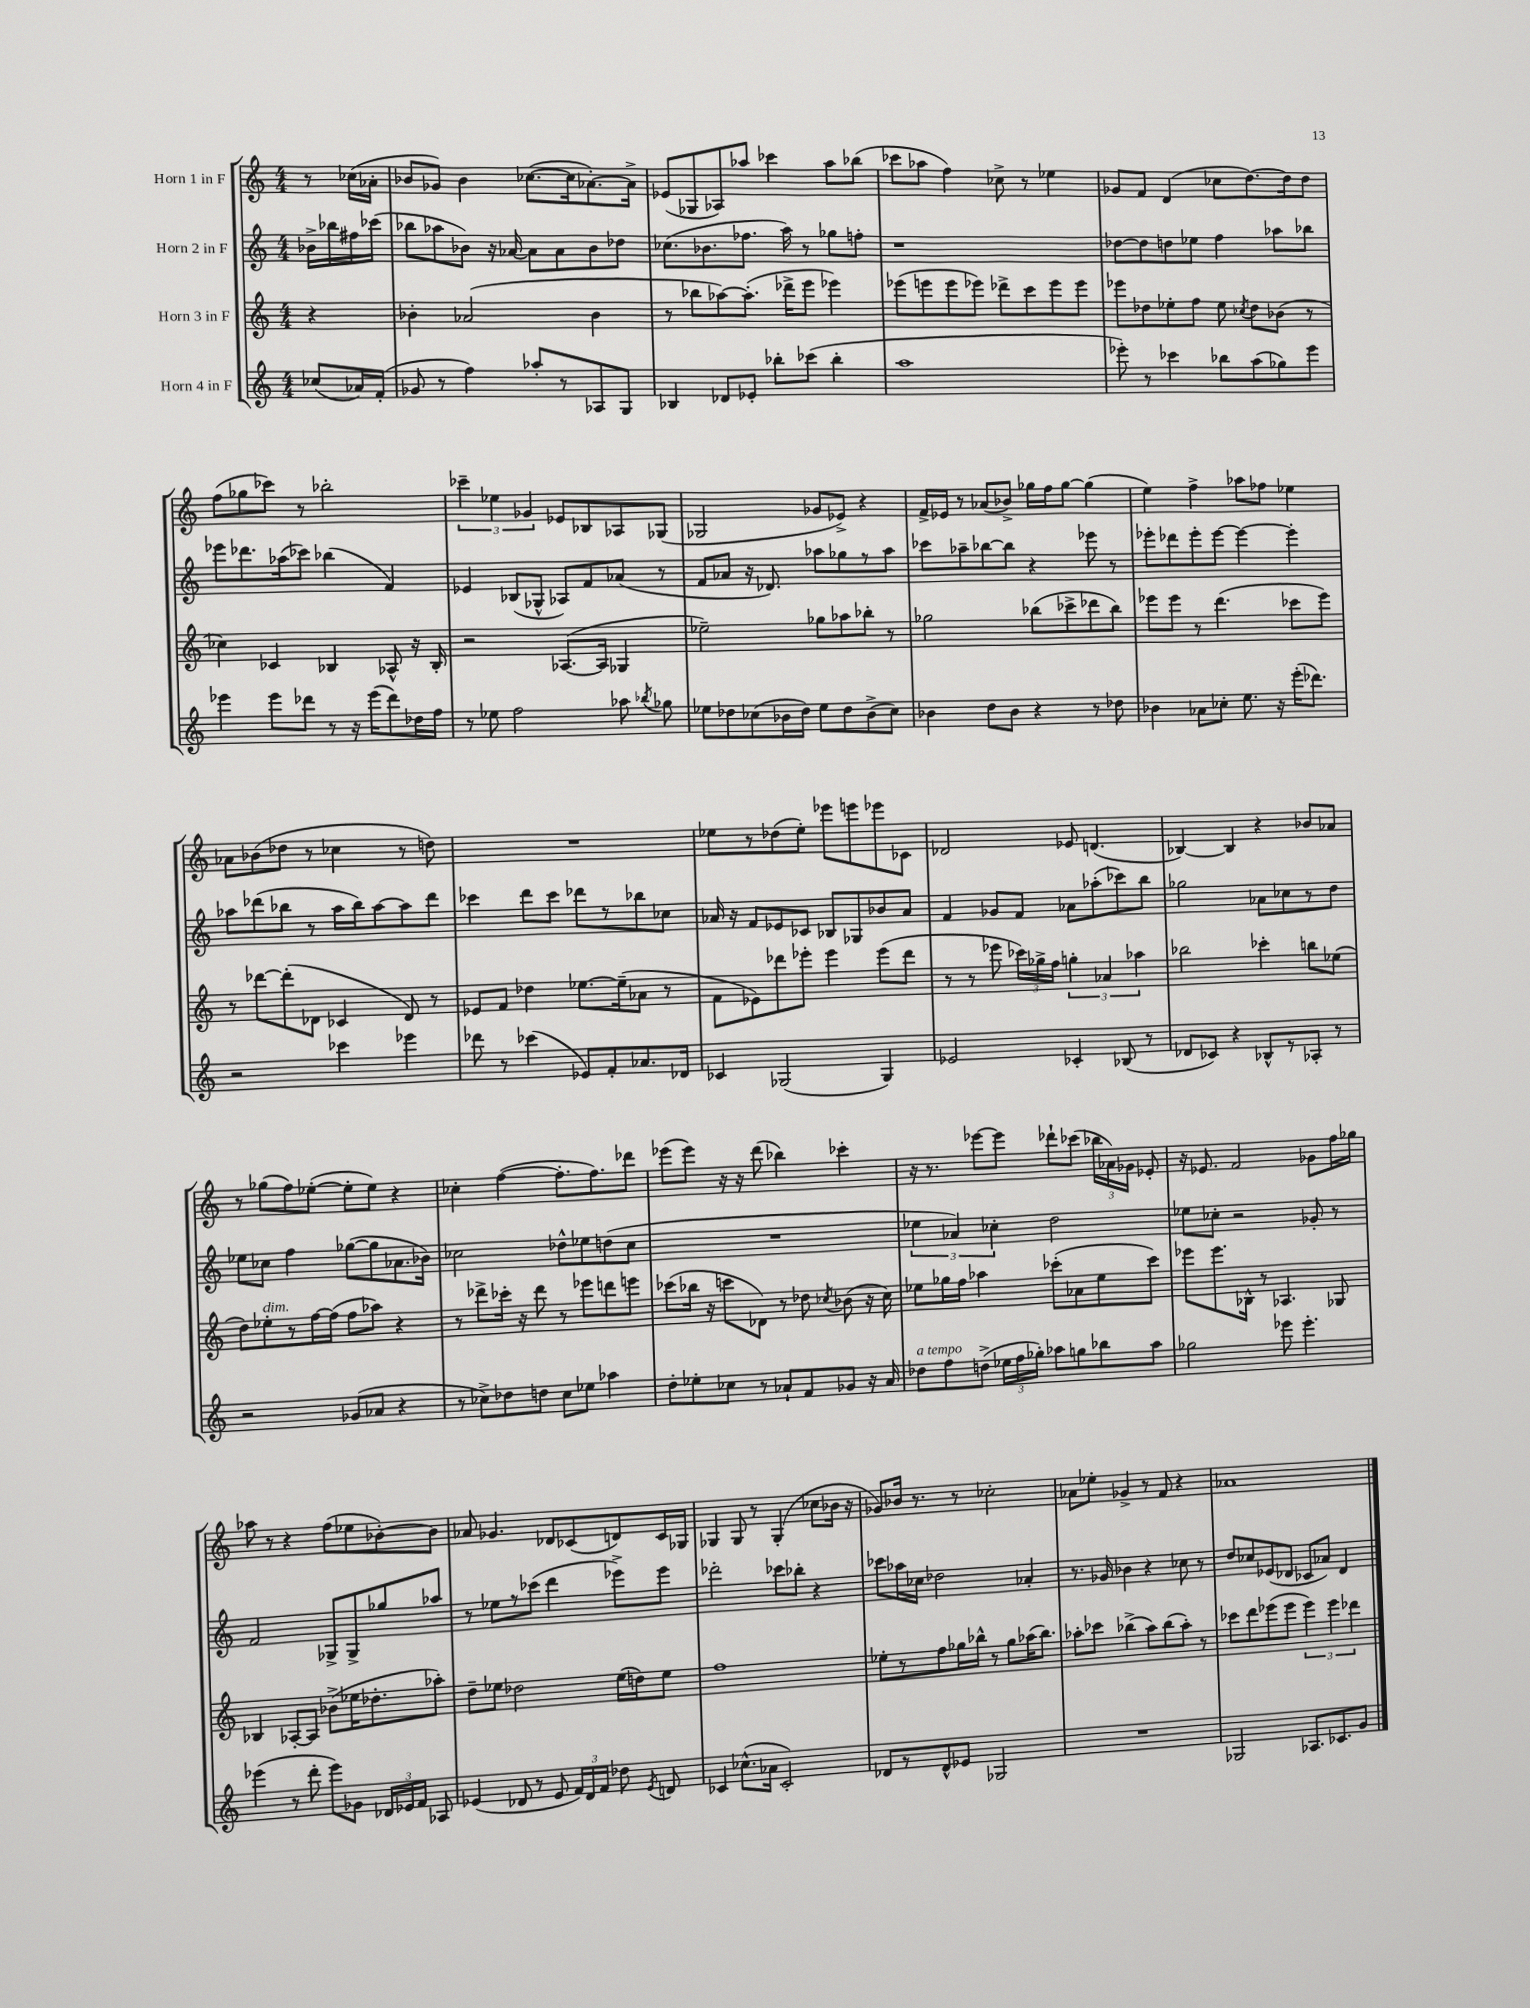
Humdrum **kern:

**kern	**kern	**kern	**kern
*staff4	*staff3	*staff2	*staff1
*clefG2	*clefG2	*clefG2	*clefG2
*k[]	*k[]	*k[]	*k[]
*M4/4	*M4/4	*M4/4	*M4/4
(8cc-	4r	16b-^	8r
.	.	16bb-	.
16a-)	.	16ff#	(16cc-
(16f'	.	(16ccc-	16a-'
=	=	=	=
8g-	4b-'	8bb-	8b-
8r	.	8aa-	8g-)
4ff)	(2a-	8b-)	4b-
.	.	16r	.
.	.	[16a-	.
8aa-'	.	8a-]	([8.cc-
8r	.	8a-	.
.	.	.	16cc-]
8A-	4b-	8b-	[8.a-')
8G	.	8dd-	.
.	.	.	16a-^]
=	=	=	=
4B-	8r	(8.cc-	(8e-
.	8bb-	.	8G-
.	.	8.b-	.
8d-	[8aa-)	.	8A-)
8e-'	(8.aa-']	8.ff-	8aa-
8bb-'	.	.	4ccc-
.	16ddd-^	16aa)	.
(8ccc-	8eee	8r	.
4bb-'	4eee-)	8gg-	8aa-
.	.	8ff'	(8bb-
=	=	=	=
1aa	(8eee-	1r	8ccc-
.	8eee	.	8aa-
.	8eee	.	4ff)
.	8eee-)	.	.
.	8ddd-^	.	8cc-^
.	8ccc	.	8r
.	8eee-	.	4ee-
.	8eee-	.	.
=	=	=	=
8eee-')	8eee-	[8dd-	8g-
8r	8dd-	8dd-]	8f
4ccc-	8ee-'	8dd	(4d
.	8ff	8ee-	.
8bb-	8ee-	4ff	8cc-
.	8qcc-	.	.
(8aa	8dd-	.	[8.dd)
8gg-)	(8b-	8aa-	.
.	.	.	16dd]
8eee-	8r	8bb-	8dd
=	=	=	=
4eee-	4cc-)	8eee-	(8ff
.	.	8.ddd-	8gg-
8eee-	4c-	.	8ccc-)
.	.	(16aa-	.
8ddd-	.	8ccc-)	8r
8r	4B-	(4bb-	2bb-'
16r	.	.	.
(16eee-	.	.	.
8ddd-)	8A-^^	4f)	.
16dd-	16r	.	.
16ff	16B-'	.	.
=	=	=	=
8r	2r	4e-	6ccc-~
8ee-	.	.	.
.	.	.	6ee-
2ff	.	(8B-	.
.	.	.	6g-
.	.	8G-^^	.
.	([8.A-	8A-)	8e-
.	.	8f	8B-
.	16A-]	.	.
8aa-	4G-	(8a-	8A-
8qbb-	.	.	.
8gg-	.	8r	(8G-
=	=	=	=
8ee-	2ee-~)	8f	2G-
8dd-	.	8a-	.
(8cc-	.	16r	.
.	.	8.d-)	.
16b-	.	.	.
16dd-)	.	.	.
8ee-	8gg-	8aa-	8g-
8dd-	8aa-	8gg-	8e-^)
(8b-^	8bb-'	8r	4r
8cc-)	8r	8aa-	.
=	=	=	=
4b-	2gg-	8ccc-	16f^
.	.	.	16e-
.	.	8aa-~	8r
8dd	.	[8bb-	(8a-
8b-	.	8bb-]	8b-^)
4r	(8bb-	4r	16gg-
.	.	.	16ff
.	8ccc-^	.	[8gg-
8r	8ddd-	8eee-	(4gg-]
8dd-	8bb-)	8r	.
=	=	=	=
4b-	8eee-	8eee-'	4ee)
.	8eee-	8ddd-	.
8a-	8r	8eee-'	4ff^
8cc-'	(4.ddd	[8eee-	.
8.ee	.	4eee-_	8aa-
.	.	.	8ff-
16r	.	.	.
(16eee'	8ccc-	4eee-']	4ee-
8.ddd-)	.	.	.
.	8eee-)	.	.
=	=	=	=
2r	8r	8aa-	8a-
.	[8ddd-	(8ddd-	(8b-
.	(8ddd-']	8bb-	8dd-
.	8d-	8r	8r
4ccc-	4c-	16aa-	4cc-
.	.	16bb-)	.
.	.	[8aa-	.
4eee-	8d-)	8aa-]	8r
.	8r	8ddd-	8dd)
=	=	=	=
8ddd-	8e-	4ccc-	1r
8r	8f	.	.
(4ccc-	4dd-	8ddd	.
.	.	8ccc-	.
8e-)	[8.ee-	8ddd-	.
8f'	.	8r	.
.	(16ee-~]	.	.
8.a-	8a-	8bb-	.
.	8r	8cc-	.
16d-	.	.	.
=	=	=	=
4c-	8f	16a-	8ee-
.	.	16r	.
.	8e-)	8f	8r
(2G-	8ddd-	8e-	(8dd-
.	8eee-'	8c-	8ee-')
.	4eee-	8B-	8eee-
.	.	8G-	8eee
4G-)	(8eee-	8b-	8eee-
.	8ddd-	8a-	8c-
=	=	=	=
2e-	8r	4f	2d-
.	8r	.	.
.	8eee-	8g-	.
.	24ccc-)	8f	.
.	24gg-^	.	.
.	24ff	.	.
4c-'	6gg'	8a-	8e-
.	.	(8aa-'	(4.d
.	6a-	.	.
(8B-	.	8ccc-)	.
.	6aa-	.	.
8r	.	8bb	.
=	=	=	=
8d-	2bb-	2gg-	[4B-)
8c-)	.	.	.
4r	.	.	4B-]
8B-^^	4ccc-'	8a-	4r
8r	.	8cc-	.
8A-'	8bb	8r	8b-
8r	(8ee-	8dd	8a-
=	=	=	=
2r	8dd)	8ee-	8r
.	8ee-'	8cc-	(8gg-
.	8r	4ff	8ff)
.	[16ff	.	([8ee-'
.	(16ff]	.	.
(8g-	8ff	([8gg-	8ee-']
8a-	8aa-)	8gg-]	8ee-)
4r	4r	8.a-	4r
.	.	16b-)	.
=	=	=	=
8r	8r	2cc-	4cc-'
8cc-^)	8ddd-^	.	.
8dd-	16ccc-'	.	([4ff
.	16r	.	.
8dd	8ddd-	.	.
8cc-	8r	8dd-^^	8.ff']
8ee-	8eee-	8ee-	.
.	.	.	8.ff)
4aa-	8ddd	(8dd	.
.	8eee	8cc-	8ddd-
=	=	=	=
8dd'	(8ccc-	1r	(8eee-
8ee-'	16bb-	.	8eee-)
.	16r	.	.
8cc-	8ccc	.	16r
.	.	.	16r
8r	8d-)	.	(8ddd
8a-`	8r	.	4bb-)
8f	8dd-	.	.
.	8qcc-	.	.
8g-	(8b-	.	4ccc-'
16r	16r	.	.
16a-	16cc-)	.	.
=	=	=	=
8dd-	8ee-	6ee-	16r
.	.	.	8.r
8ff	16gg-	.	.
.	.	6a-)	.
.	16ff	.	.
(8dd^	4aa-	.	[8eee-
.	.	6cc-'	.
24ee-	.	.	8eee-]
24ff	.	.	.
24gg-')	.	.	.
8aa-	(8ccc-'	2dd	8ddd-`
8gg	8a-	.	(8ccc-
8bb-	8ee-	.	24bb-
.	.	.	24a-)
.	.	.	24g-
8aa-	8ccc-)	.	8e-'
=	=	=	=
2gg-	8eee-	8ee-	16r
.	.	.	8.e-
.	8.eee-	8cc-'	.
.	.	2r	2f
.	16B-^^	.	.
.	8r	.	.
8eee-	4.A-	.	.
4.eee-'	.	.	.
.	.	8g-'	8g-
.	8G-	8r	16ff
.	.	.	16gg-
=	=	=	=
(4eee-	4B-	2f	8aa-
.	.	.	8r
8r	[8A-'	.	4r
8ddd'	8A-]	.	.
8eee-)	(8b-^	8G-^	(8ff
8g-	16ee-	8G-^	8ee-
.	8.dd-'	.	.
24d-	.	8gg-	[8b-')
24e-	.	.	.
24f	.	.	.
8A-	8aa-')	8aa-	8b-]
=	=	=	=
(4e-	8dd~	8r	8a-
.	8ee-	8ee-	4.g-
8d-	2dd-	8r	.
8r	.	(8ccc-	.
8e-	.	4ddd	8d-
24f)	.	.	(8c-
24d-	.	.	.
24f	.	.	.
8dd-	(16ee-	8eee-^)	8d)
.	16dd)	.	.
8qe-	.	.	.
8d	8ee-	8eee-	16c-
.	.	.	16G-
=	=	=	=
4c-	1ff	2ddd-'	4G-
(8.cc-^^	.	.	8G-
.	.	.	8r
16a-	.	.	.
2c-')	.	8ccc-	(4G-'
.	.	8bb-'	.
.	.	4r	8cc-
.	.	.	16b-
.	.	.	16r
=	=	=	=
8d-	8ee-'	8ccc-	8g-)
8r	8r	16aa-	16b-
.	.	16cc-	8.r
8d-^^	8ff	2dd-	.
8e-	16gg-	.	8r
.	16bb-^^	.	.
2G-	8r	.	2cc-'
.	8gg-	.	.
.	(16aa-	4a-'	.
.	8.bb-)	.	.
=	=	=	=
1r	8aa-'	8.r	8a-
.	8ccc-	.	8ee-'
.	.	16g-	.
.	(4bb-^	4b-	4g-^
.	8aa-)	4r	8r
.	(8bb-	.	8f
.	8aa-')	8cc-	4r
.	8r	8r	.
=	=	=	=
2G-	8ccc-	8dd	1a-
.	8ddd	8cc-	.
.	(8eee-	(8e-	.
.	8eee-	8d-	.
8.A-	6eee-)	8c-	.
.	.	8a-)	.
.	6eee-	.	.
8.c-	.	.	.
.	.	4d-	.
.	6ddd-	.	.
8g	.	.	.
==	==	==	==
*-	*-	*-	*-
